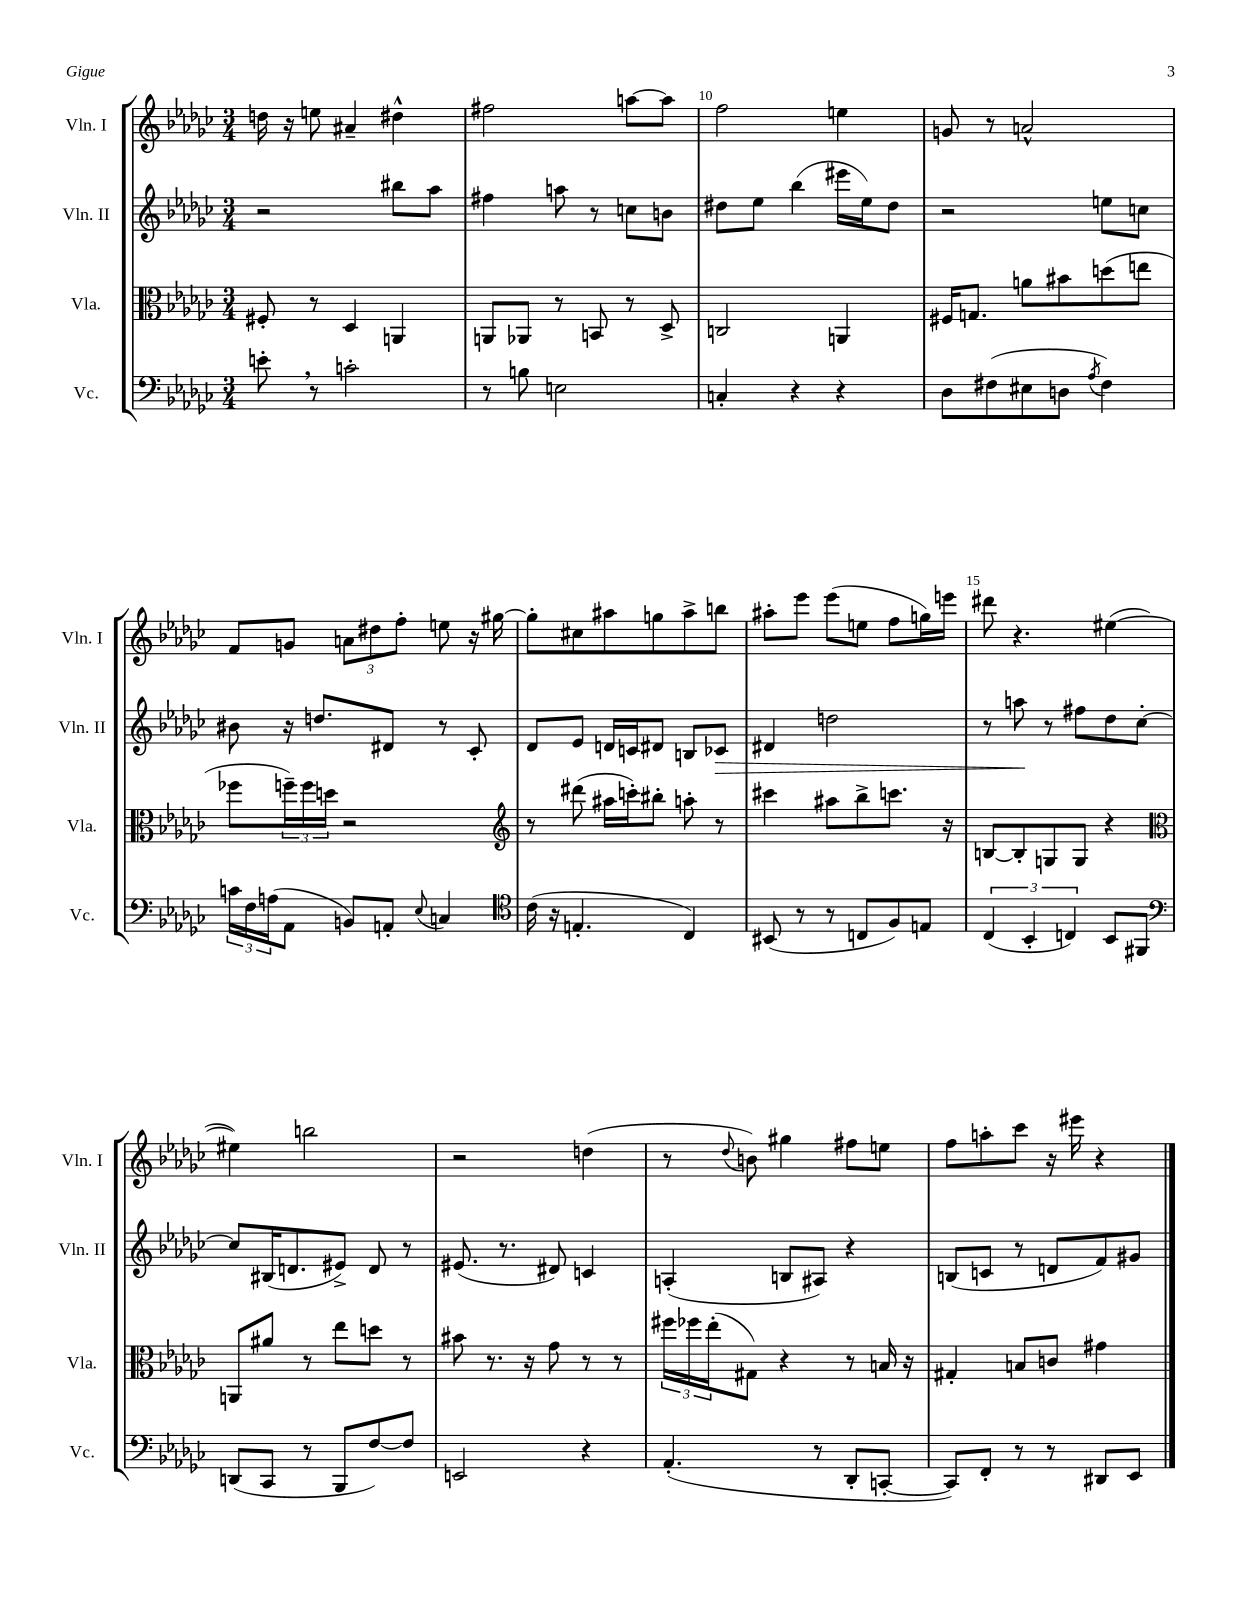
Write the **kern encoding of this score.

**kern	**kern	**kern	**kern
*staff4	*staff3	*staff2	*staff1
*clefF4	*clefC3	*clefG2	*clefG2
*k[b-e-a-d-g-c-]	*k[b-e-a-d-g-c-]	*k[b-e-a-d-g-c-]	*k[b-e-a-d-g-c-]
*M3/4	*M3/4	*M3/4	*M3/4
8e'	8F#'	2r	16dd
.	.	.	16r
8r	8r	.	8ee
2c'	4D-	.	4a#~
.	4AA	8bb#	4dd#^^
.	.	8aa-	.
=	=	=	=
8r	8AA	4ff#	2ff#
8B	8AA-	.	.
2E	8r	8aa	.
.	8BB	8r	.
.	8r	8cc	[8aa
.	8D-^	8b	8aa]
=	=	=	=
4C'	2C	8dd#	2ff
.	.	8ee-	.
4r	.	(4bb-	.
4r	4AA	16eee#	4ee
.	.	16ee-)	.
.	.	8dd#	.
=	=	=	=
8D-	16F#	2r	8g
.	8.G	.	.
(8F#	.	.	8r
8E#	8a	.	2a^^
8D	8b#	.	.
8qA-	.	.	.
4F#)	(8dd	8ee	.
.	8ee	8cc	.
=	=	=	=
24c	8ff-	8b#	8f
24F	.	.	.
(24A	.	.	.
8AA-	24ff~)	16r	8g
.	24ff	.	.
.	.	8.dd	.
.	24dd	.	.
8BB)	2r	.	12a
.	.	.	12dd#
8AA'	.	8d#	.
.	.	.	12ff'
8qqE-	.	.	.
4C	.	8r	8ee
.	.	8c-'	16r
.	.	.	[16gg#
=	=	=	=
*clefC4	*clefG2	*	*
(16c-	8r	8d-	8gg#']
16r	.	.	.
4.E'	(8ddd#	8e-	8cc#
.	16aa#	16d	8aa#
.	16ccc')	16c	.
.	8bb#'	8d#	8gg
4C-)	8aa'	8B	8aa#^
.	8r	8c-	8bb
=	=	=	=
(8BB#	4ccc#	4d#	8aa#'
8r	.	.	8eee-
8r	8aa#	2dd	(8eee-
8C	8bb-^	.	8ee
8F)	8.ccc	.	8ff
8E	.	.	16gg)
.	16r	.	16eee
=	=	=	=
(6C-	[8B	8r	8ddd#
.	8B']	8aa	4.r
6BB-'	.	.	.
.	8G	8r	.
6C)	.	.	.
.	8G	8ff#	.
8BB-	4r	8dd-	([4ee#
8FF#	.	[8cc-'	.
=	=	=	=
*clefF4	*clefC3	*	*
(8DD	8AA	8cc-]	4ee#])
8CC-	8a#	(16B#	.
.	.	8.d	.
8r	8r	.	2bb
8BBB-	8ee-	8e#^)	.
[8F)	8dd	8d	.
8F]	8r	8r	.
=	=	=	=
2EE	8b#	(8.e#	2r
.	8.r	.	.
.	.	8.r	.
.	16r	.	.
.	8g-	8d#)	.
4r	8r	4c	(4dd
.	8r	.	.
=	=	=	=
(4.AA-'	24ff#	(4A'	8r
.	24ff-	.	.
.	(24ee-'	.	.
.	.	.	8qqdd-
.	8G#)	.	8b)
.	4r	8B	4gg#
8r	.	8A#)	.
8DD-'	8r	4r	8ff#
[8CC'	16B	.	8ee
.	16r	.	.
=	=	=	=
8CC])	4G#'	(8B	8ff
8FF'	.	8c	8aa'
8r	8B	8r	8ccc-
8r	8c	8d	16r
.	.	.	16eee#
8DD#	4g#	8f)	4r
8EE-	.	8g#	.
==	==	==	==
*-	*-	*-	*-
